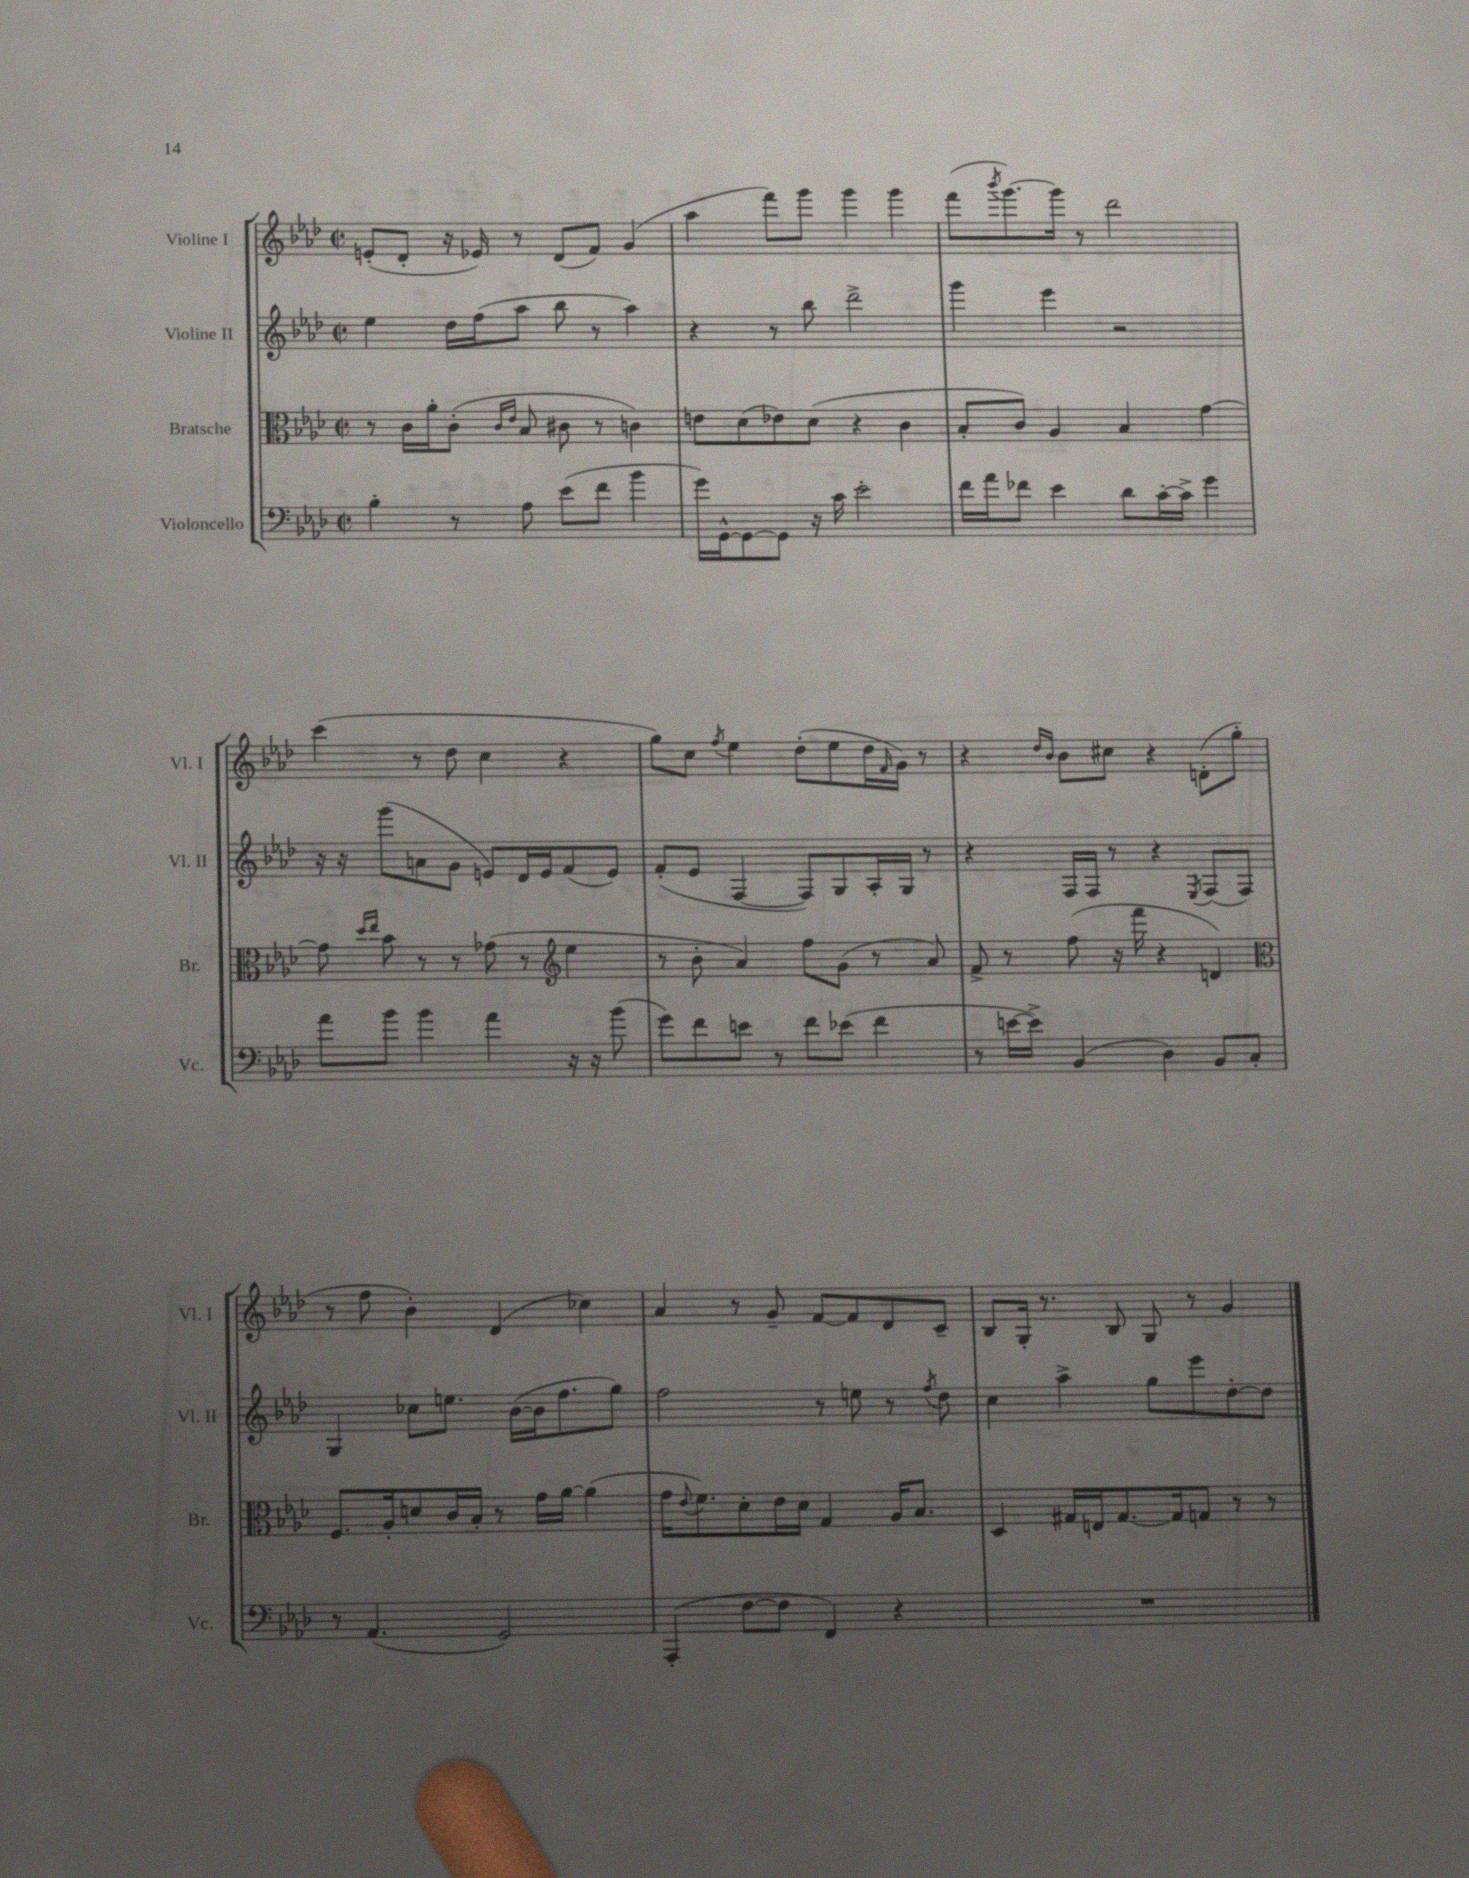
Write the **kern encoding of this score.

**kern	**kern	**kern	**kern
*part4	*part3	*part2	*part1
*staff4	*staff3	*staff2	*staff1
*I"Violoncello	*I"Bratsche	*I"Violine II	*I"Violine I
*I'Vc.	*I'Br.	*I'Vl. II	*I'Vl. I
*clefF4	*clefC3	*clefG2	*clefG2
*k[b-e-a-d-]	*k[b-e-a-d-]	*k[b-e-a-d-]	*k[b-e-a-d-]
*M2/2	*M2/2	*M2/2	*M2/2
*met(c|)	*met(c|)	*met(c|)	*met(c|)
=1	=1	=1	=1
4B-'\	8r	4ee-\	(8en'/L
.	16c\LL	.	8d-'/J
.	16a-'\J	.	.
8r	(8c'\J	16dd-\LL	16r
.	.	(16ff\J	16e-X/)
.	16qqc/LL	.	.
.	16qqe-/JJ	.	.
8A-\	8B-/	8aa-\J	8r
(8e-\L	8c#X\	8bb-\	(8d-/L
8f\J	8r	8r	8f/J)
4b-\	4cn\)	4aa-\)	(4g/
=2	=2	=2	=2
16g\LL)	8en\L	4r	4aa-\
[16GG^^\J	.	.	.
8GG\_	(8d-\	.	.
8GG\J]	8e-X\)	8r	8fff\L)
16r	(8d-\J	8bb-\	8ggg\J
16c\	.	.	.
2e-'\	4r	2ddd-^\	4ggg\
.	4c\	.	4ggg\
=3	=3	=3	=3
16f\LL	8B-'/L	4ggg\	(8fff\L
16a-\J	.	.	.
.	.	.	8qbbb-/
8f-X\J	8c/J)	.	[8.ggg\)
4e-\	4A-/	4eee-\	.
.	.	.	16ggg\Jk]
.	.	.	8r
8d-\L	4B-/	2r	2ddd-\
[16c'\L	.	.	.
16c^\JJ]	.	.	.
4g\	[4g\	.	.
!!LO:LB:g=z
=4	=4	=4	=4
8a-\L	8g\]	16r	(4ccc\
.	.	16r	.
.	16qqdd-/LL	.	.
.	16qqee-/JJ	.	.
8b-\J	8b-\	(8ggg\L	.
4b-\	8r	8an\	8r
.	8r	8g\J	8dd-\
4a-\	(8g-X\	8en/L)	4cc\
.	8r	16d-/L	.
.	.	16e/J	.
*	*clefG2	*	*
16r	4ee-\	(8f/	4r
16r	.	.	.
(8b-\	.	8e/J)	.
=5	=5	=5	=5
8g\L)	8r	(8f'/L	8gg\L)
8f\	8b-'\	8e-/J	8cc\J
.	.	.	8qff/
8en\J	4a-/)	[4F/	4ee-\
8r	.	.	.
8f\L	8ff\L	8F/L])	(8dd-'\L
(8e-X\J	(8g\J	8G/	8ee-\
4f\	8r	16A-'/L	16dd-\L
.	.	.	16qqf/
.	.	16G/JJ	16g\JJ)
.	8a-/)	8r	8r
=6	=6	=6	=6
8r	8f^/	4r	4r
[16en\LL	8r	.	.
16e^\JJ])	.	.	.
.	.	.	16qqdd-/LL
.	.	.	16qqb-/JJ
(4BB-/	(8ff\	16F/LL	8b-\L
.	.	16F/JJ	.
.	16r	8r	8cc#X\J
.	16fff\	.	.
4D-\)	4r	4r	4r
.	.	8qE-/	.
8BB-/L	4dn/)	(8F/L	(8dn'\L
8C'/J	.	8F/J)	8gg'\J
!!LO:LB:g=z
=7	=7	=7	=7
*	*clefC3	*	*
8r	8.F/L	4G/	8r
(4.AA-/	.	.	8ff\
.	16A-'/k	.	.
.	8dn/	8cc-X\L	4b-'\)
.	16c/L	8.een\J	.
.	16B-'/JJ	.	.
2GG/)	8r	.	(4d-/
.	.	([16b-\LL	.
.	16g\LL	16b-\J]	.
.	[16a-\JJ	8.ff\	.
.	(4a-\]	.	4cc-X\)
.	.	8gg\J)	.
=8	=8	=8	=8
(4AAA-'/	16g\KL	2ff\	4a-/
.	8qqe-/	.	.
.	8.f\)	.	.
[8F\L	8d-'\	.	8r
8F\J]	16e-\L	.	8g~/
.	16d-\JJ	.	.
4FF/)	4G/	8r	[8f/L
.	.	8een\	8f/]
4r	16A-/KL	8r	8d-/
.	8.B-/J	.	.
.	.	8qff/	.
.	.	8dd-\	8c~/J
=9	=9	=9	=9
1r	4D-/	4cc\	8B-/L
.	.	.	16G'/Jk
.	.	.	8.r
.	16G#X/LL	4aa-^\	.
.	16En/J	.	.
.	[8.G#/	.	8B-/
.	.	8gg\L	8G/
.	16G#/k]	.	.
.	8Gn/J	8eee-\	8r
.	8r	[8dd-'\	4g/
.	8r	8dd-\J]	.
==	==	==	==
*-	*-	*-	*-
